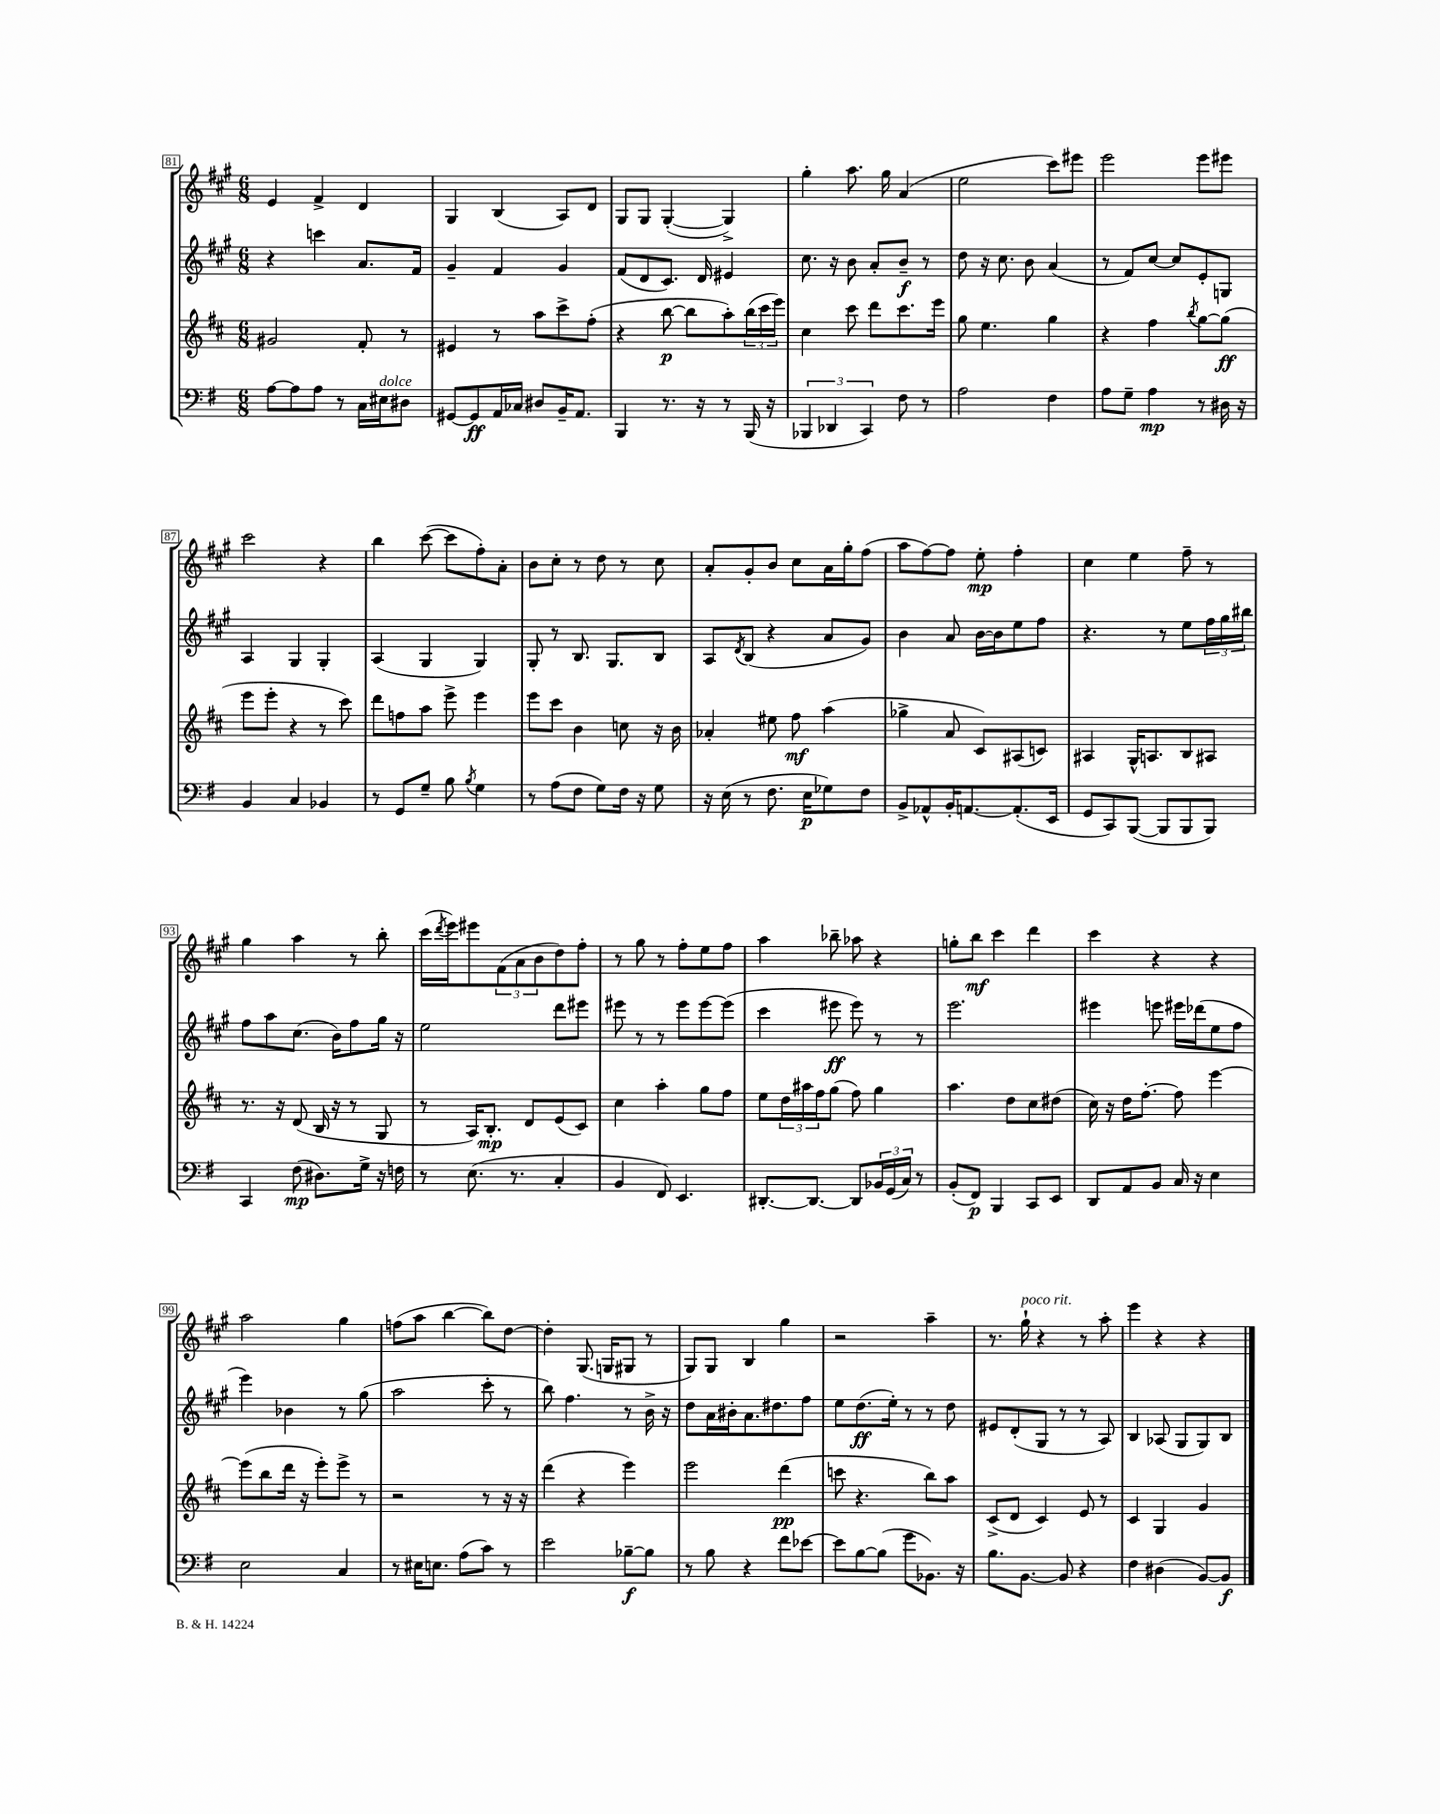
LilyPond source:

<<
\new StaffGroup <<
\new Staff = "s0" {
    \clef treble \key a \major \numericTimeSignature \time 6/8
    e'4 fis'4-> d'4 |
    gis4 b4( a8) d'8 |
    gis8 gis8 gis4~-.( gis4->) |
    gis''4-. a''8. gis''16 a'4( |
    e''2 cis'''8) eis'''8 |
    e'''2 e'''8 eis'''8 |
    cis'''2 r4 |
    b''4 cis'''8~( cis'''8 fis''8-.) a'8-. |
    b'8 cis''8-. r8 d''8 r8 cis''8 |
    a'8-. gis'8-. b'8 cis''8 a'16 gis''16-. fis''8( |
    a''8 fis''8~) fis''8 e''8-.\mp fis''4-. |
    cis''4 e''4 fis''8-- r8 |
    gis''4 a''4 r8 b''8-. |
    cis'''16( \acciaccatura { d'''8 } e'''16) eis'''8 \tuplet 3/2 { fis'8( a'8 b'8 } d''8) fis''8-. |
    r8 gis''8 r8 fis''8-. e''8 fis''8 |
    a''4 bes''8-- aes''8 r4 |
    g''8-. b''8\mf cis'''4 d'''4 |
    cis'''4 r4 r4 |
    a''2 gis''4 |
    f''8( a''8 b''4~ b''8) d''8~ |
    d''4-. gis8.( g16 gis8 r8 |
    gis8) gis8 b4 gis''4 |
    r2 a''4-- |
    r8. gis''16-!^\markup { \italic "poco rit." } r4 r8 a''8-. |
    e'''4 r4 r4 \bar "|." |
}
\new Staff = "s1" {
    \clef treble \key a \major \numericTimeSignature \time 6/8
    r4 c'''4 a'8. fis'16 |
    gis'4-- fis'4 gis'4 |
    fis'8( d'8 cis'8.) d'16 eis'4 |
    cis''8. r16 b'8 a'8-. b'8--\f r8 |
    d''8 r16 cis''8. b'8 a'4( |
    r8 fis'8) cis''8~ cis''8 e'8-. g8 |
    a4 gis4 gis4-. |
    a4( gis4 gis4) |
    gis8-. r8 b8. gis8. b8 |
    a8 \acciaccatura { d'8 } b8( r4 a'8 gis'8) |
    b'4 a'8 b'16~ b'16 e''8 fis''8 |
    r4. r8 e''8 \tuplet 3/2 { fis''16 gis''16 bis''16 } |
    fis''8 a''8 cis''8.( b'16) fis''8 gis''16 r16 |
    e''2 d'''8 eis'''8 |
    eis'''8 r8 r8 eis'''8 eis'''8~ eis'''8( |
    cis'''4 eis'''8\ff eis'''8) r8 r8 |
    e'''2. |
    eis'''4 e'''8 eis'''16 des'''16( e''8 fis''8 |
    e'''4) bes'4 r8 gis''8( |
    a''2 cis'''8-. r8 |
    b''8) fis''4. r8 b'16-> r16 |
    d''8 a'16 bis'16-. a'8. dis''8. fis''8 |
    e''8 d''8.\ff( e''16-.) r8 r8 d''8 |
    eis'8 d'8-.( gis8 r8 r8 a8) |
    b4 aes8( gis8 gis8) b8 \bar "|." |
}
\new Staff = "s2" {
    \clef treble \key d \major \numericTimeSignature \time 6/8
    gis'2 fis'8-. r8 |
    eis'4 r8 a''8 cis'''8-> fis''8-.( |
    r4 b''8~\p b''8 a''8-.) \tuplet 3/2 { b''16( cis'''16 e'''16) } |
    cis''4 cis'''8 d'''8 cis'''8. e'''16 |
    g''8 e''4. g''4 |
    r4 fis''4 \acciaccatura { b''8 } g''8~ g''8\ff( |
    e'''8 e'''8-. r4 r8 cis'''8) |
    d'''8 f''8 a''8 e'''8-> e'''4 |
    e'''8 cis'''8 b'4 c''8 r16 b'16 |
    aes'4-. eis''8 fis''8\mf a''4( |
    ges''4-> a'8 cis'8) ais8( c'8) |
    ais4 g16-^ a8. b8 ais8 |
    r8. r16 d'8( b16 r16 r8 g8 |
    r8 a16) b8.-.\mp d'8 e'8( cis'8) |
    cis''4 a''4-. g''8 fis''8 |
    e''8 \tuplet 3/2 { d''16 ais''16 fis''16 } g''8( fis''8) g''4 |
    a''4. d''8 cis''8 dis''8( |
    cis''16) r16 d''16 fis''8.~-. fis''8 e'''4~ |
    e'''8( b''8 d'''16 r16 e'''8-.) e'''8-> r8 |
    r2 r8 r16 r16 |
    d'''4( r4 e'''4) |
    e'''2 d'''4\pp( |
    c'''8 r4. b''8) a''8 |
    cis'8->( d'8 cis'4) e'8 r8 |
    cis'4 g4 g'4 \bar "|." |
}
\new Staff = "s3" {
    \clef bass \key g \major \numericTimeSignature \time 6/8
    a8~ a8 a8 r8 c16 eis16^\markup { \italic "dolce" } dis8 |
    gis,8~ gis,8\ff a,16 ces16 dis8 b,16-- a,8. |
    b,,4 r8. r16 r8 b,,16( r16 |
    \tuplet 3/2 { bes,,4 des,4 c,4) } fis8 r8 |
    a2 fis4 |
    a8 g8-- a4\mp r8 dis16 r16 |
    b,4 c4 bes,4 |
    r8 g,8 g8-- b8 \acciaccatura { b8 } g4 |
    r8 a8( fis8 g8) fis16 r16 g8 |
    r16 e16( r8 fis8. e16\p ges8) fis8 |
    b,8-> aes,8-^ b,16-. a,8.~ a,8.-.( e,16 |
    g,8 c,8) b,,8~( b,,8 b,,8 b,,8) |
    c,4 fis8\mp( dis8.) g16-> r16 f16 |
    r8 e8.( r8. c4-. |
    b,4 fis,8) e,4. |
    dis,8.~-. dis,8.~ dis,8 \tuplet 3/2 { bes,16 g,16( c16) } r8 |
    b,8-.( fis,8\p) b,,4 c,8 e,8 |
    d,8 a,8 b,8 c16 r16 e4 |
    e2 c4 |
    r8 eis16 e8. a8( c'8) r8 |
    e'2 bes8~--\f bes8 |
    r8 b8 r4 fis'8 ees'8~ |
    ees'8 b8~ b8( g'8 bes,8.) r16 |
    b8. b,8.~ b,8 r4 |
    fis4 dis4( b,8~) b,8\f \bar "|." |
}
>>
>>
\layout { \context { \Score currentBarNumber = #81 \override BarNumber.stencil = #(make-stencil-boxer 0.1 0.3 ly:text-interface::print) } }
